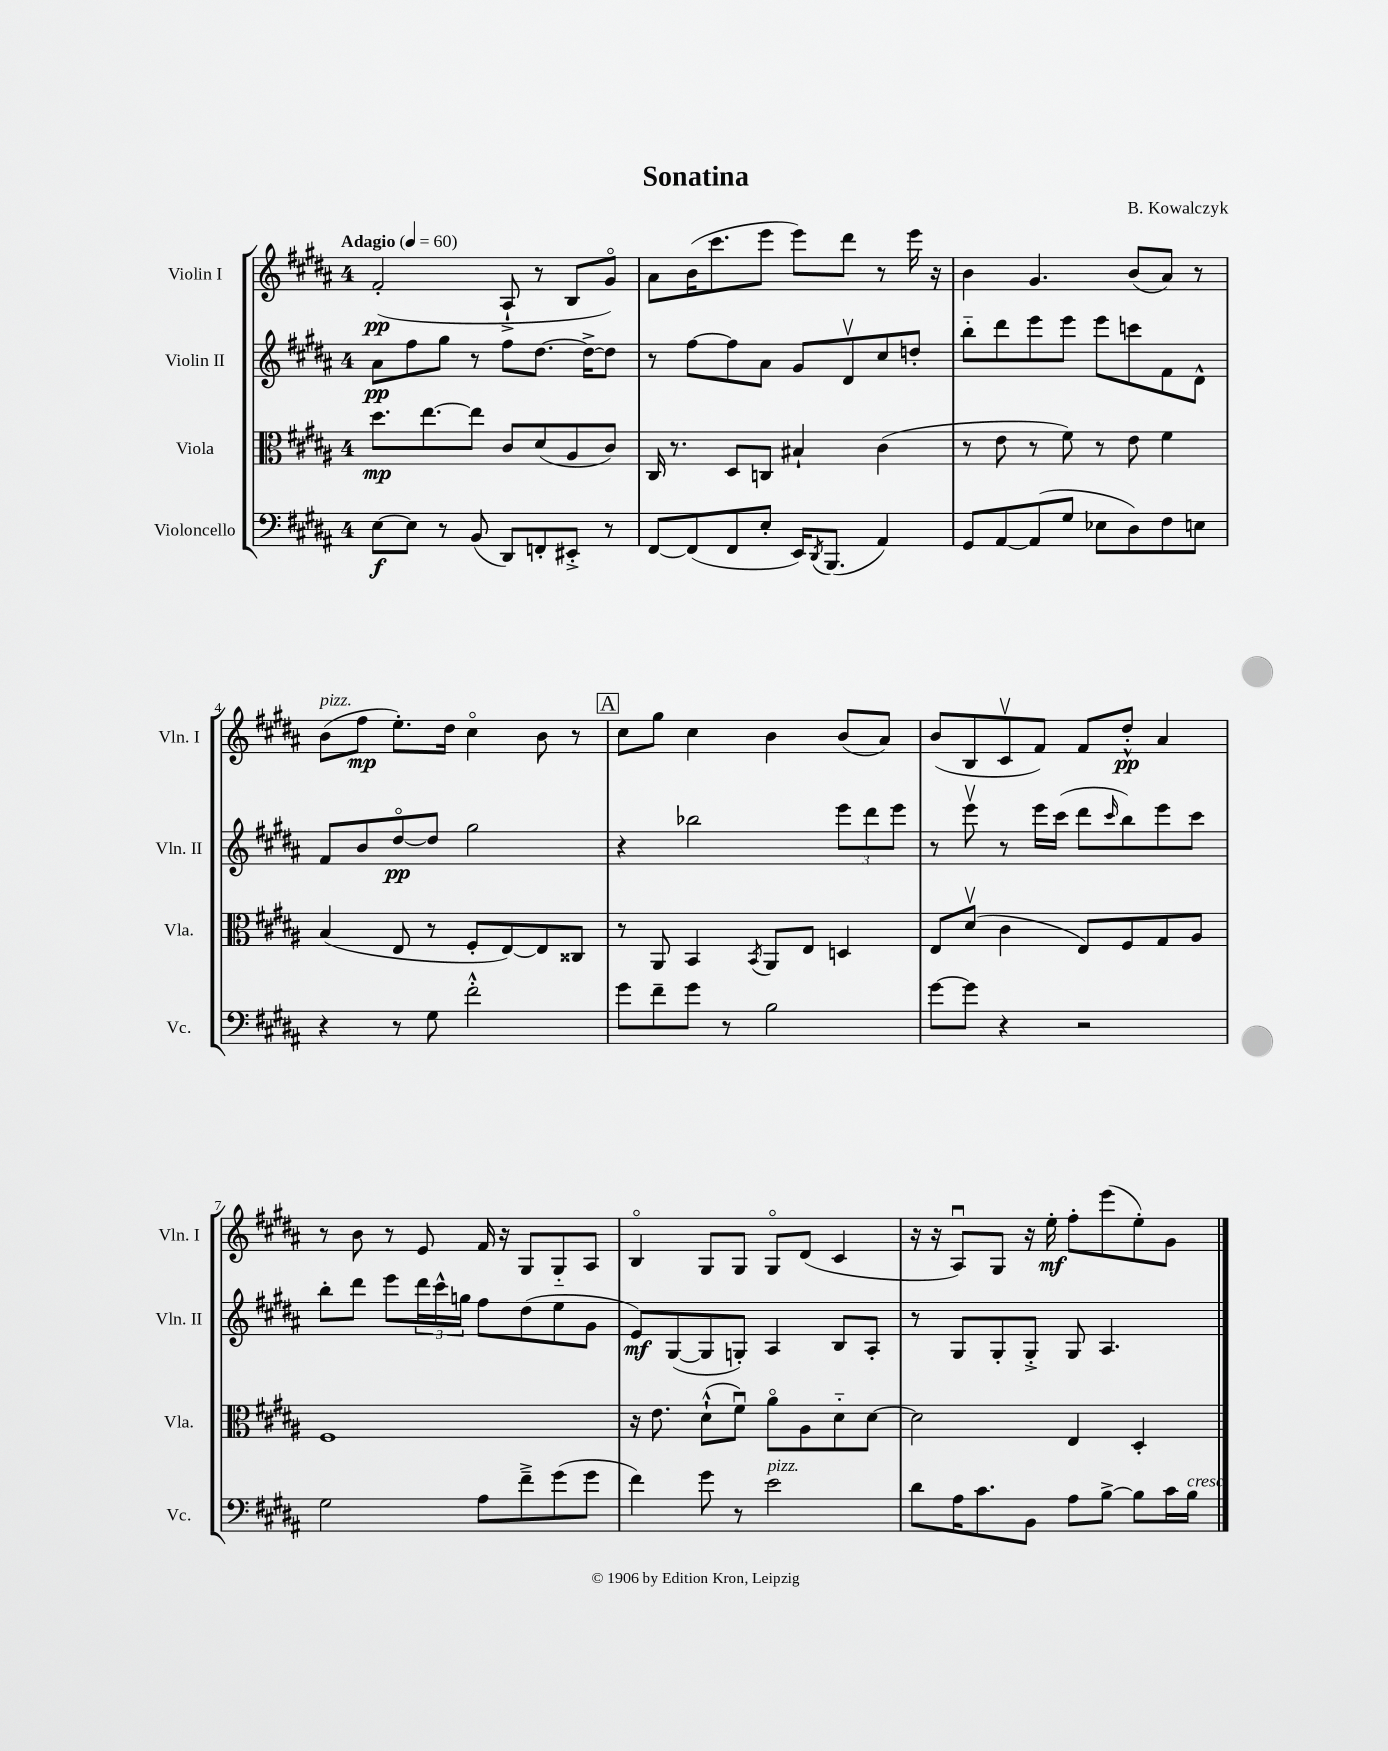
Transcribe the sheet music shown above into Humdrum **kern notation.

**kern	**dynam	**kern	**dynam	**kern	**dynam	**kern	**dynam
*part4	*part4	*part3	*part3	*part2	*part2	*part1	*part1
*staff4	*staff4	*staff3	*staff3	*staff2	*staff2	*staff1	*staff1
*I"Violoncello	*	*I"Viola	*	*I"Violin II	*	*I"Violin I	*
*I'Vc.	*	*I'Vla.	*	*I'Vln. II	*	*I'Vln. I	*
*clefF4	*	*clefC3	*	*clefG2	*	*clefG2	*
*k[f#c#g#d#a#]	*	*k[f#c#g#d#a#]	*	*k[f#c#g#d#a#]	*	*k[f#c#g#d#a#]	*
*M4/4	*	*M4/4	*	*M4/4	*	*M4/4	*
*MM60	*	*MM60	*	*MM60	*	*MM60	*
=1	=1	=1	=1	=1	=1	=1	=1
!	!	!	!	!	!	!LO:TX:a:B:t=Adagio	!
[8E\L	f	8.dd#\L	mp	8a#\L	pp	(2f#'/	pp
8E\J]	.	.	.	8ff#\	.	.	.
.	.	[8.ee\	.	.	.	.	.
8r	.	.	.	8gg#\J	.	.	.
(8BB/	.	8ee\J]	.	8r	.	.	.
8DD#/L)	.	8c#/L	.	8ff#\L	.	8A#`^/	.
8FFn'/	.	(8d#/	.	[8.dd#\J	.	8r	.
8EE#X'^/J	.	8A#/	.	.	.	8B/L	.
.	.	.	.	16dd#^\KL_	.	.	.
8r	.	8c#/J)	.	8dd#\J]	.	8g#/J)	.
=2	=2	=2	=2	=2	=2	=2	=2
[8FF#/L	.	16C#/	.	8r	.	8a#\L	.
.	.	8.r	.	.	.	.	.
(8FF#/]	.	.	.	[8ff#\L	.	(16b\K	.
.	.	.	.	.	.	8.ccc#\	.
8FF#/	.	8D#/L	.	8ff#\]	.	.	.
8E'/J	.	8Cn/J	.	8a#\J	.	8eee\J	.
16EE/KL)	.	4B#X`/	.	8g#/L	.	8eee\L)	.
8qDD#/	.	.	.	.	.	.	.
(8.BBB/J	.	.	.	.	.	.	.
.	.	.	.	8d#v/	.	8ddd#\J	.
4AA#/)	.	(4c#\	.	8cc#/	.	8r	.
.	.	.	.	8ddn'/J	.	16eee\	.
.	.	.	.	.	.	16r	.
=3	=3	=3	=3	=3	=3	=3	=3
8GG#/L	.	8r	.	8bb\L	.	4b\	.
[8AA#/	.	8e\	.	8ddd#\	.	.	.
(8AA#/]	.	8r	.	8eee\	.	4.g#/	.
8G#/J	.	8f#\)	.	8eee\J	.	.	.
8E-X\L	.	8r	.	8eee\L	.	.	.
8D#\)	.	8e\	.	8cccn\	.	(8b/L	.
8F#\	.	4f#\	.	8f#\	.	8a#/J)	.
8En\J	.	.	.	8d#^^\J	.	8r	.
!!LO:LB:g=z
=4	=4	=4	=4	=4	=4	=4	=4
!	!	!	!	!	!	!LO:TX:a:i:t=pizz.	!
4r	.	(4B/	.	8f#/L	.	(8b\L	.
.	.	.	.	8b/	.	8ff#\J	mp
8r	.	8E/	.	[8dd#/	pp	8.ee'\L)	.
8G#\	.	8r	.	8dd#/J]	.	.	.
.	.	.	.	.	.	16dd#\Jk	.
2f#'^^\	.	8F#'/L	.	2gg#\	.	4cc#\	.
.	.	[8E/)	.	.	.	.	.
.	.	8E/]	.	.	.	8b\	.
.	.	8C##X/J	.	.	.	8r	.
!!LO:REH:place=s1:t=A
=5	=5	=5	=5	=5	=5	=5	=5
8g#\L	.	8r	.	4r	.	8cc#\L	.
8f#~\	.	8AA#/	.	.	.	8gg#\J	.
8g#\J	.	4BB/	.	2bb-X\	.	4cc#\	.
8r	.	.	.	.	.	.	.
.	.	8qBB/	.	.	.	.	.
2B\	.	8AA#/L	.	.	.	4b\	.
.	.	8E/J	.	.	.	.	.
.	.	4Dn/	.	12eee\L	.	(8b/L	.
.	.	.	.	12ddd#\	.	.	.
.	.	.	.	.	.	8a#/J)	.
.	.	.	.	12eee\J	.	.	.
=6	=6	=6	=6	=6	=6	=6	=6
[8g#\L	.	8E/L	.	8r	.	(8b/L	.
8g#\J]	.	(8d#v/J	.	8eeev\	.	8B/	.
4r	.	4c#\	.	8r	.	8c#v/	.
.	.	.	.	16eee\LL	.	8f#/J)	.
.	.	.	.	(16ccc#\JJ	.	.	.
2r	.	8E/L)	.	8ddd#\L	.	8f#/L	.
.	.	.	.	16qqccc#/	.	.	.
.	.	8F#/	.	8bb\)	.	8dd#'^^/J	pp
.	.	8G#/	.	8eee\	.	4a#/	.
.	.	8A#/J	.	8ccc#\J	.	.	.
!!LO:LB:g=z
=7	=7	=7	=7	=7	=7	=7	=7
2G#\	.	1F#	.	8bb'\L	.	8r	.
.	.	.	.	8ddd#\J	.	8b\	.
.	.	.	.	8eee\L	.	8r	.
.	.	.	.	24ddd#\L	.	8e/	.
.	.	.	.	24ccc#^^\	.	.	.
.	.	.	.	24ggn\JJ	.	.	.
8A#\L	.	.	.	8ff#\L	.	16f#/	.
.	.	.	.	.	.	16r	.
8f#~^\	.	.	.	(8dd#\	.	8G#/L	.
(8g#\	.	.	.	8ee\	.	8G#/	.
8g#\J	.	.	.	8g#\J	.	8A#/J	.
=8	=8	=8	=8	=8	=8	=8	=8
4f#\)	.	16r	.	8e/L)	mf	4B/	.
.	.	8.e\	.	.	.	.	.
.	.	.	.	([8G#/	.	.	.
8g#\	.	(8d#`^^\L	.	8G#/]	.	8G#/L	.
8r	.	8f#u\J)	.	8Gn'/J)	.	8G#/J	.
!LO:TX:a:i:t=pizz.	!	!	!	!	!	!	!
2e\	.	8a#\L	.	4A#/	.	8G#/L	.
.	.	8A#\	.	.	.	(8d#/J	.
.	.	8d#\	.	8B/L	.	4c#/	.
.	.	[8d#\J	.	8A#'/J	.	.	.
=9	=9	=9	=9	=9	=9	=9	=9
8d#\L	.	2d#\]	.	8r	.	16r	.
.	.	.	.	.	.	16r	.
16A#\K	.	.	.	8G#/L	.	8A#u/L)	.
8.c#\	.	.	.	.	.	.	.
.	.	.	.	8G#'/	.	8G#/J	.
8BB\J	.	.	.	8G#'^/J	.	16r	.
.	.	.	.	.	.	16ee'\	mf
8A#\L	.	4E/	.	8G#/	.	8ff#'\L	.
[8B^\J	.	.	.	4.A#/	.	(8eee\	.
8B\L]	.	4D#'/	.	.	.	8ee'\)	.
16c#\L	.	.	.	.	.	8g#\J	.
!LO:TX:a:i:t=cresc.	!	!	!	!	!	!	!
16B\JJ	.	.	.	.	.	.	.
==	==	==	==	==	==	==	==
*-	*-	*-	*-	*-	*-	*-	*-
